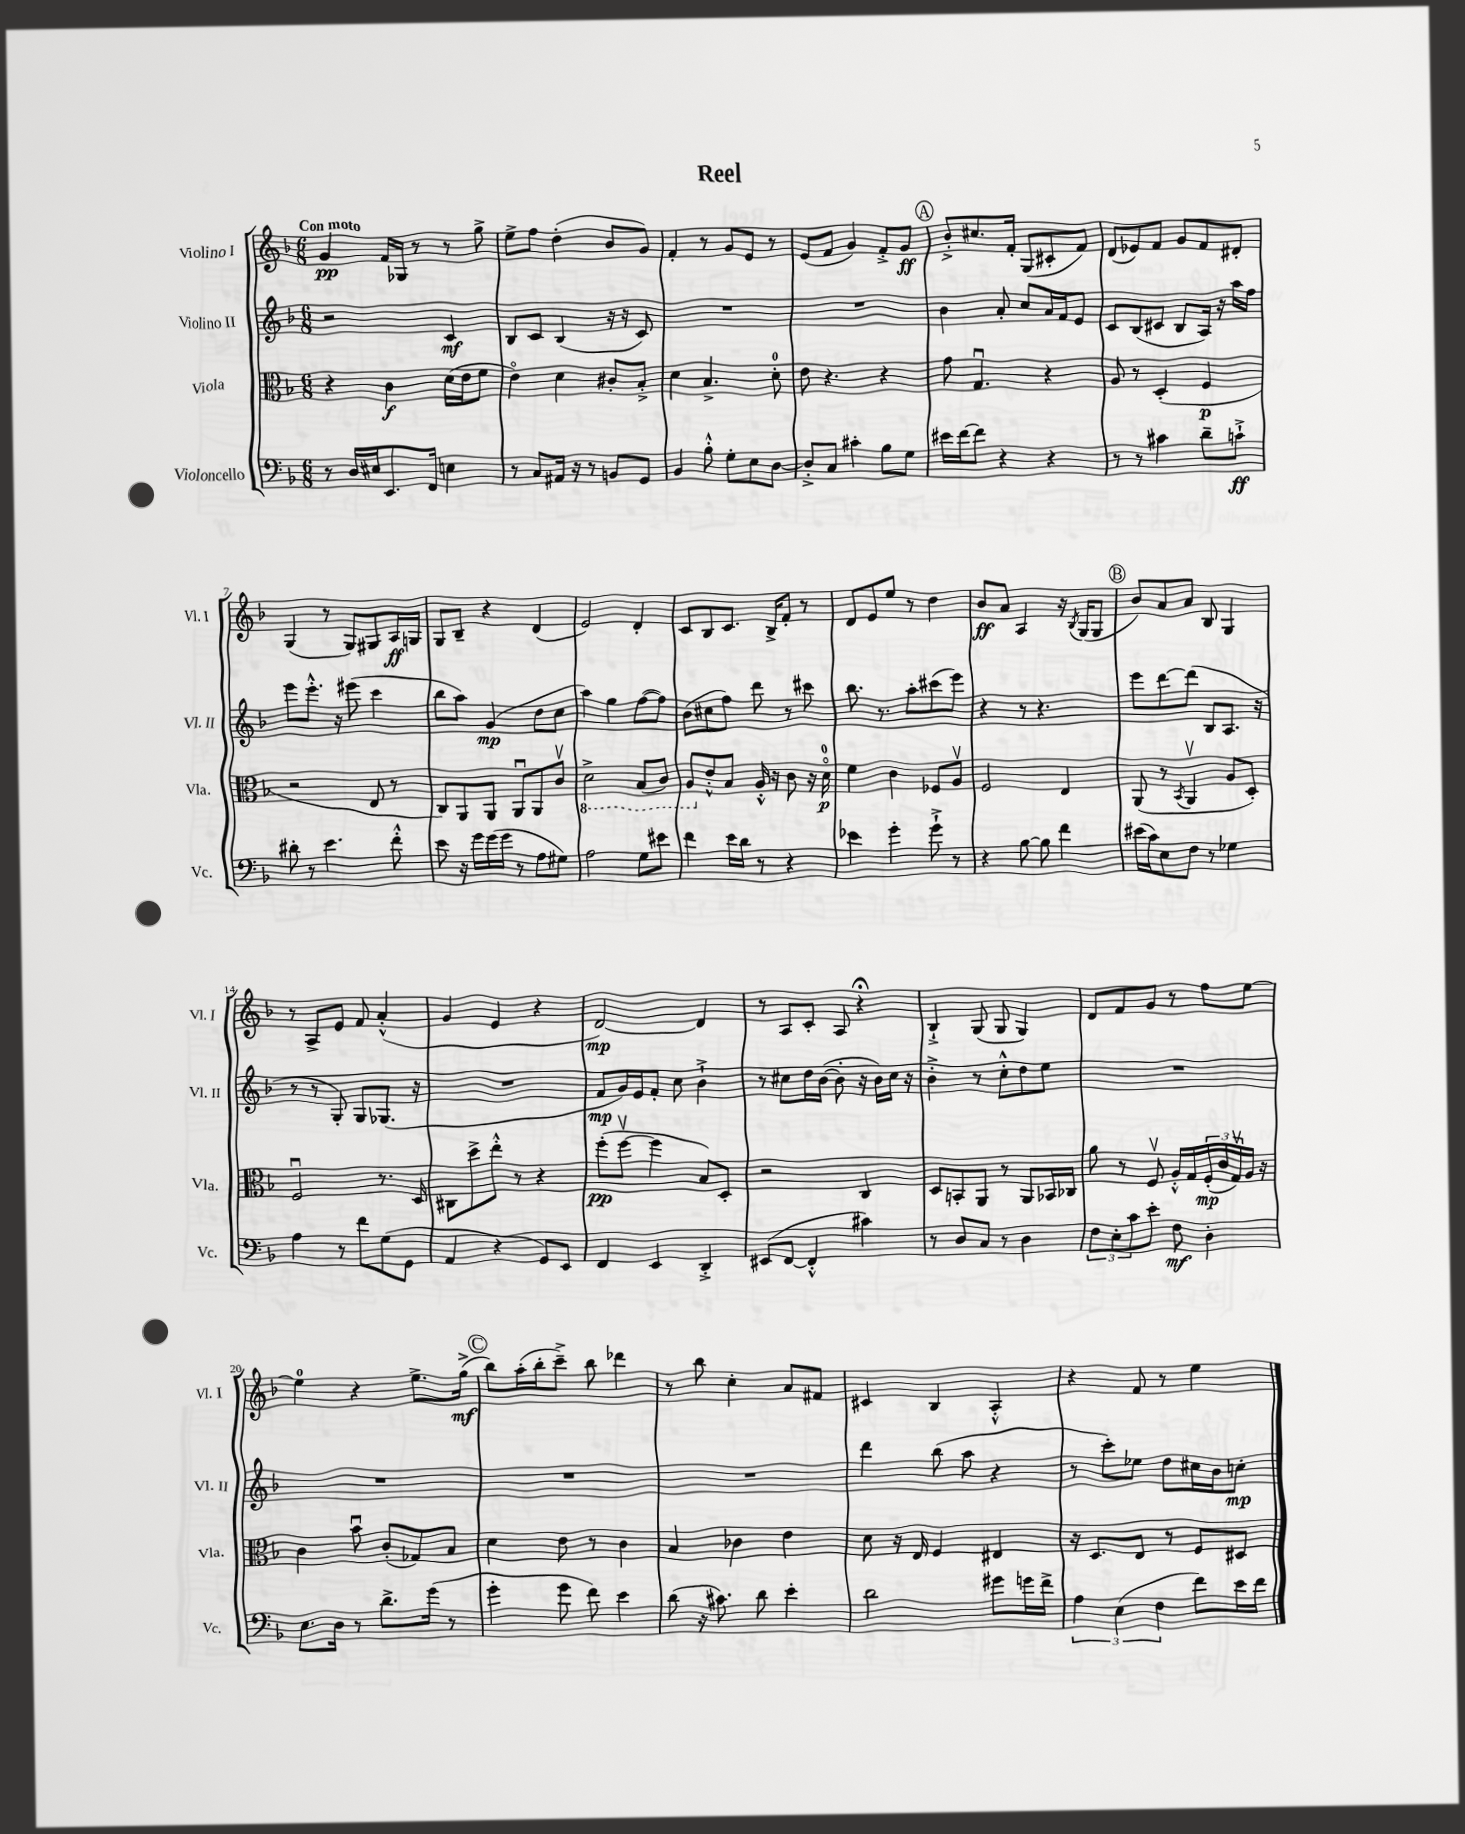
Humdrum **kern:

**kern	**kern	**kern	**kern
*staff4	*staff3	*staff2	*staff1
*clefF4	*clefC3	*clefG2	*clefG2
*k[b-]	*k[b-]	*k[b-]	*k[b-]
*M6/8	*M6/8	*M6/8	*M6/8
8r	4r	2r	4g/
16D/LL	.	.	.
16E#/J	.	.	.
8.EE/	4c\	.	16f/LL
.	.	.	16G-/JJ
.	.	.	8r
16FF/Jk	.	.	.
4E\	(16d\LL	4c/	8r
.	16e\J	.	.
.	8f\J	.	8gg^\
=	=	=	=
8r	4eo\)	8B-/L	8ee^\L
8C/L	.	8c/J	8ff\J
16AA#/Jk	4d\	(4B-/	(4dd'\
16r	.	.	.
8r	.	.	.
8BB/L	8c#'/L	16r	8b-/L
.	.	16r	.
8GG/J	8B-'^/J	8c/)	8g/J)
=	=	=	=
4BB-/	4d\	2.r	4f'/
8B-'^^\	4.B-^/	.	8r
8G'\L	.	.	8g/L
8E\	.	.	8e/J
[8D\J	8d'\	.	8r
=	=	=	=
8D'^/]L	8e\	2.r	(8e/L
8C/J	4.r	.	8f/J
4c#'\	.	.	4g/)
8B-\L	4r	.	8f'^/L
8G\J	.	.	8g/J
=	=	=	=
16e#\LL	8g\	4b-\	8b-'^/L
[16f\J	.	.	.
8f\]J	4.Gu/	.	8.cc#/
4r	.	8a'/	.
.	.	.	16f'/Jk
.	.	8cc/L	(8G/L
4r	4r	16a/L	8c#'/
.	.	16f/J	.
.	.	8e/J	8f/J)
=	=	=	=
8r	8A/	8c/L	(8d/L
8r	8r	(8B-/	8e-/)
4c#\	(4D'/	8c#/J	8f/J
.	.	8B-/L	8g/L
8d~\L	4F/	16A/Jk)	8f/
.	.	16r	.
8c`^\J	.	16aa\LL	8d#'/J
.	.	16ff\JJ	.
=	=	=	=
8d#'\	2r	8eee\L	(4G/
8r	.	8.eee'^^\J	.
4.e\	.	.	8r
.	.	16r	.
.	.	(8eee#\	8G/L)
.	8E/	4ccc\	8G#/
8f'^^\	8r	.	16A/L
.	.	.	16G/JJ
=	=	=	=
8e\	8C/L)	8bb-\L	8G/L
16r	8AA/	8aa\J)	8B-~/J
16g\LL	.	.	.
(16g\	8AA/J	(4g/	4r
16g\JJ	.	.	.
8r	8AAu/L	.	.
8A\L	8AA/	8dd\L	(4d/
8G#\J)	8cv/J	8cc\J	.
=	=	=	=
2A\	2D^\	4aa\)	2e/)
.	.	4gg\	.
8G\L	(8BB-/L	([8ff\L	4d'/
8e#\J	8C/J)	8ff\]J)	.
=	=	=	=
4f\	8AA/L	(8b-\L	8c/L
.	8e'^^/	8cc#\	8B-/
16e\LL	8B-/J	8ff\J)	8.c/J
16d\JJ	.	.	.
8r	16A'^^/	8ddd\	.
.	16r	.	16B-^/LK
4r	8c\	8r	8f'/J
.	16r	8ccc#\	8r
.	16do\	.	.
=	=	=	=
4e-\	4f\	8.bb-\	8d/L
.	.	.	8e/
.	.	8.r	.
4g'\	4c\	.	8ee/J
.	.	8aa'\L	8r
8g`^\	8F-/L	(8ccc#\	4dd\
8r	8Av/J	8eee\J)	.
=	=	=	=
4r	2F/	4r	8b-/L
.	.	.	8a/J
[8B-\	.	8r	4A/
8B-\]	.	4.r	.
4f\	4E/	.	16r
.	.	.	8qB-/
.	.	.	(16G/LK
.	.	.	8G/J
=	=	=	=
(16e#\LL	(8AA/	8eee\L	8b-/L)
16c\J)	.	.	.
8E\	8r	[8ddd\	8a/
.	8qBB-/	.	.
8F\J	4AAv/	(8ddd\]J	8a/J
8r	.	8B-/L	8B-/
4G-\	8A/L	8.A/J	4G/
.	8D'/J)	.	.
.	.	16r	.
=	=	=	=
4A\	2Fu/	8r	8r
.	.	8r	8A^/L
8r	.	8G'/)	8e/J
8f\L	.	8G/L	8f/
(8G\	8.r	(8.G-/J	(4a'^^/
8GG\J	.	.	.
.	16D/	16r	.
=	=	=	=
4AA/	8C#\L	2.r	4g/
.	8dd^\	.	.
4r	8ee'^^\J	.	4e/
.	8r	.	.
8GG/L)	4r	.	4r
8EE/J	.	.	.
=	=	=	=
4FF/	(8ff'\L	8f/L	[2d/)
.	[8ffv\J	16g/L)	.
.	.	16e/J	.
4EE/	4ff\]	8f'/J	.
.	.	8cc\	.
4DD'^/	8B-/L)	4b-`^\	4d/]
.	8D'/J	.	.
=	=	=	=
(8EE#/L	2r	8r	8r
[8FF/J	.	8cc#\L	8A/L
4FF'^^/]	.	16dd\L	8c'/J
.	.	([16b-\JJ	.
.	.	8b-'\]	8A/
4c#\)	4C/	16r	4r;
.	.	16b-\LL)	.
.	.	16cc#\JJ	.
.	.	16r	.
=	=	=	=
8r	8D/L	4b-'^\	4B-`^/
8D/L	8BB'/	.	.
8C/J	8AA/J	8r	(8G/
8r	8r	8cc'^^\L	8G/
4D\	8AA/L	8dd\	4G/)
.	16BB-/L	8ee\J	.
.	16C-/JJ	.	.
=	=	=	=
12F\L	8a\	2.r	8d/L
12E'\	.	.	.
.	8r	.	8f/
12c\	.	.	.
8e'\J	8Fv/	.	8g/J
8F\	16A'^^/LL	.	8r
.	16G/	.	.
4D'\	(24F'/	.	8ff\L
.	24c/	.	.
.	24Gv/)	.	.
.	16A/JJ	.	[8ee\J
.	16r	.	.
=	=	=	=
8.E\L	4c\	2.r	4ee\]
16D\Jk	.	.	.
8r	8b-u\	.	4r
8.d^\L	(8c'/L	.	.
.	8G-/)	.	8.ee^\L
(16g\Jk	.	.	.
8r	8B-/J	.	.
.	.	.	(16gg^\Jk
=	=	=	=
4g'\	4d\	2.r	8bb-\L)
.	.	.	(16aa'\L
.	.	.	16bb-'\J
8g\	8e\	.	8ccc~^\J)
8f\)	8r	.	8bb-\
4e\	4c\	.	4ddd-\
=	=	=	=
(8d\	4B-/	2.r	8r
16r	.	.	8bb-\
8.c#\)	.	.	.
.	4c-\	.	4cc'\
8d\	.	.	.
4e'\	4e\	.	8a/L
.	.	.	8f#/J
=	=	=	=
2d\	8d\	4ddd\	4c#/
.	16r	.	.
.	16E/	.	.
.	4F/	(8bb-\	4B-/
.	.	8aa\	.
8g#\L	4E#/	4r	4A'^^/
16g\L	.	.	.
16f^\JJ	.	.	.
=	=	=	=
6A\	16r	8r	4r
.	8.D/L	.	.
.	.	8ccc'\L)	.
(6E\	.	.	.
.	8E/J	8ee-\J	8f/
6F\	.	.	.
.	8r	8dd\L	8r
8f\L)	8F/L	16cc#\L	4ee\
.	.	16b-\J	.
16e\L	8D#/J	8cc'\J	.
16f\JJ	.	.	.
==	==	==	==
*-	*-	*-	*-
